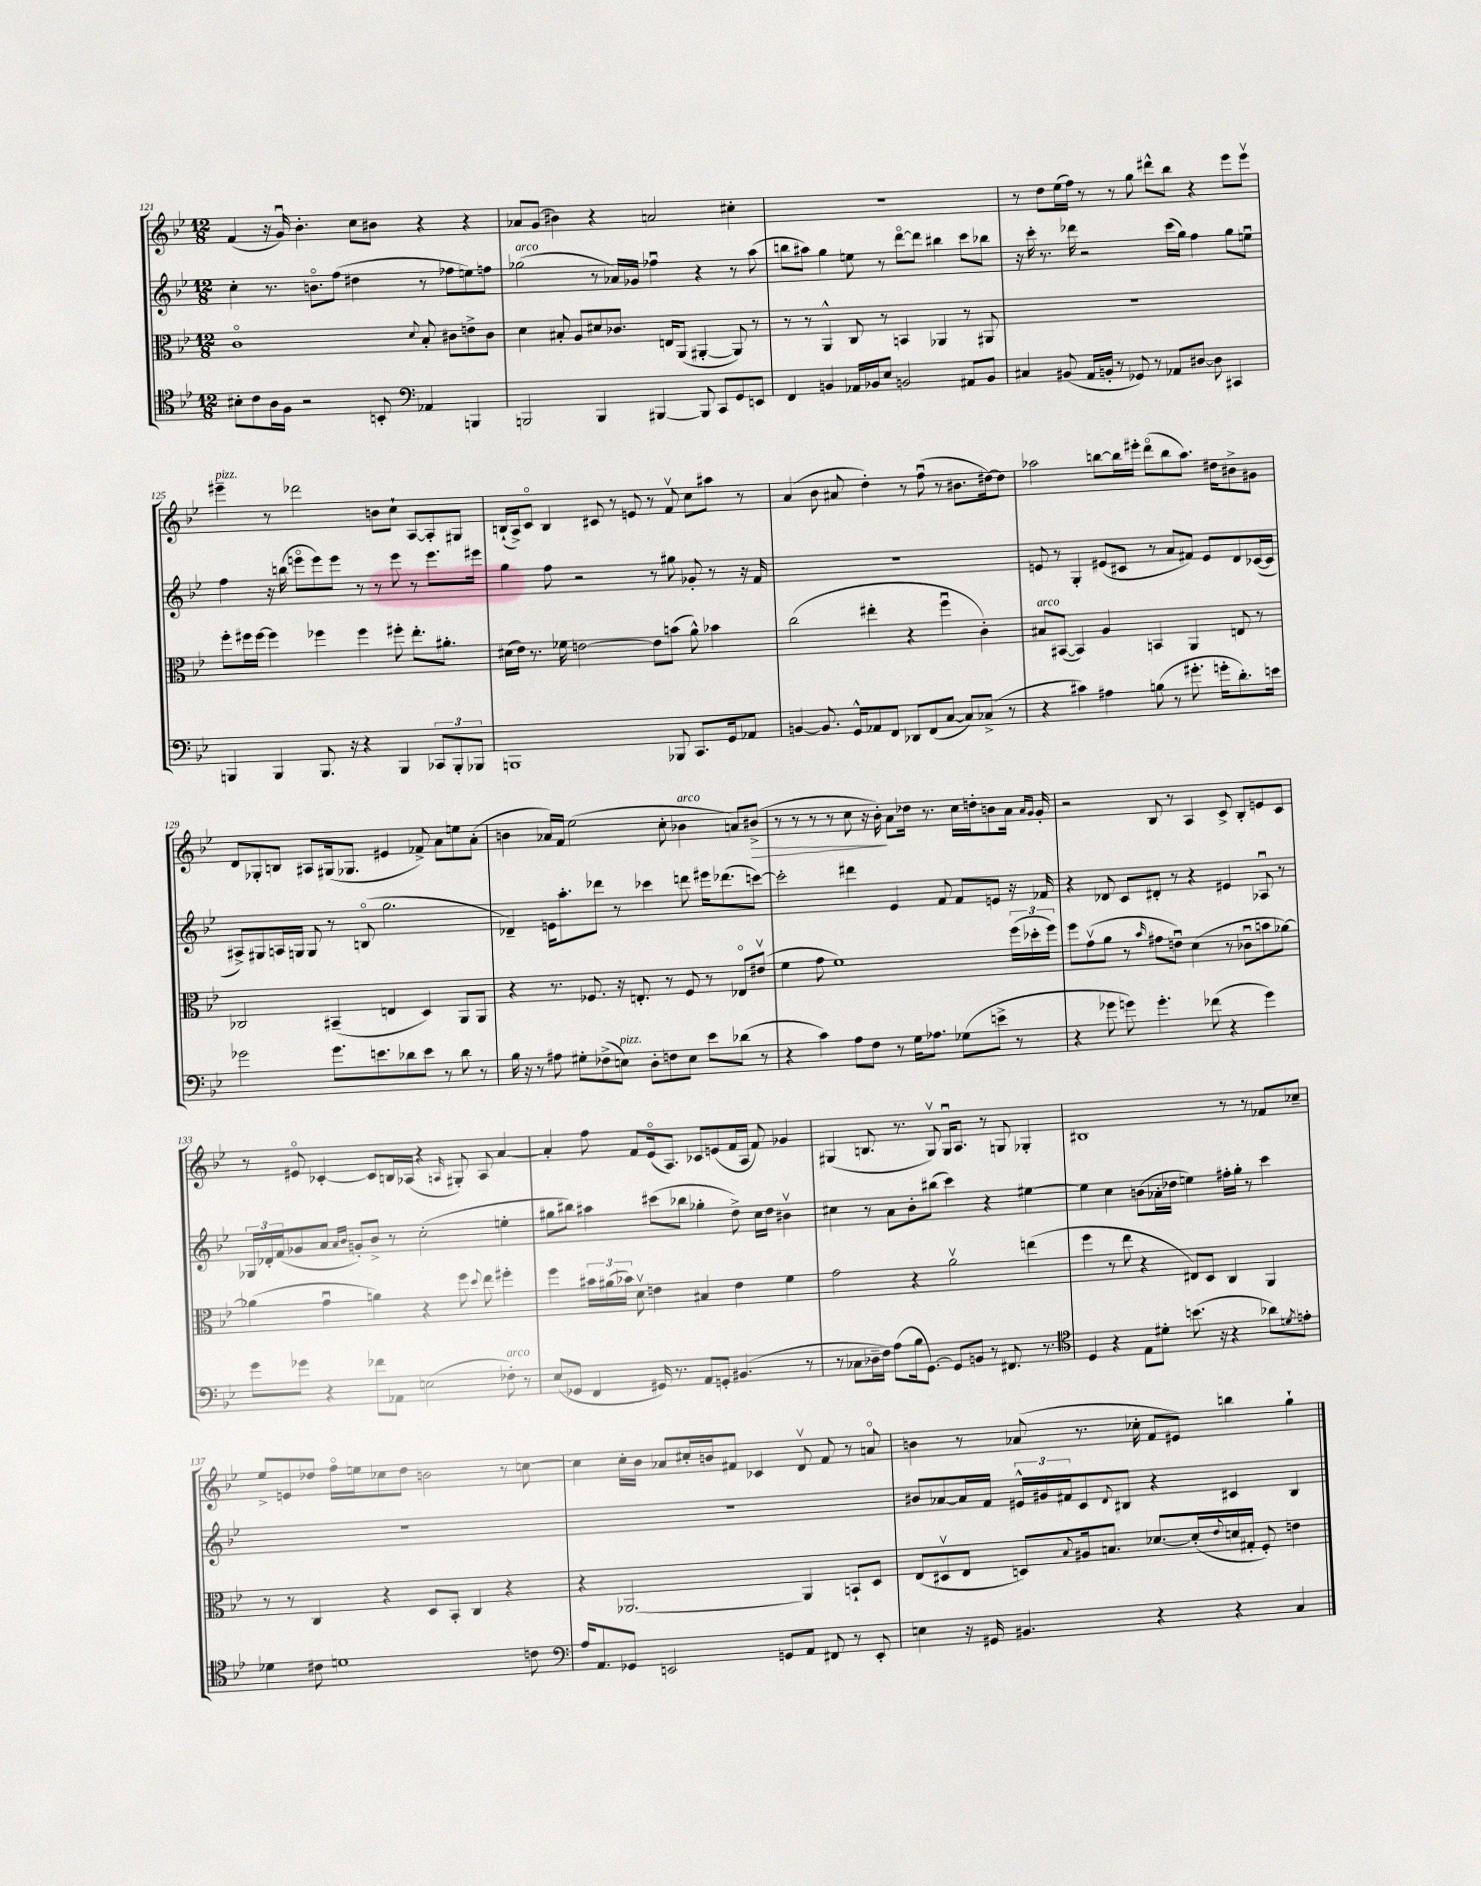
<<
\new StaffGroup <<
\new Staff = "s0" {
    \clef treble \key bes \major \numericTimeSignature \time 12/8
    f'4( r16 g'16\downbow) bes'4.-. c''8 bis'8 r4 r4 |
    aes'8 g'8( bis'4) r4 a'2 cis''4-. |
    R1. |
    r8 d''8 ees''16( f''16) r8 r8 g''8 dis'''8-^ bes''8 r4 ees'''8 ees'''8\upbow |
    eis'''4--^\markup { \italic "pizz." } r8 des'''2 b'8 c''8-! a8~ a8-. gis8 |
    b16-!( a16->) c'8\flageolet b4 cis'8 r8 e'8 r8 f'8\upbow c''8 ais''8 r8 |
    a'4( bes'8 ais'8 d''4-.) r8 f''8\downbow( r8 bis'8. dis''16~) dis''8 |
    aes''2 b''8~ b''16 eis'''16-. d'''8\flageolet( b''8 aes''8.) dis''16 bis'8-> gis'8 |
    d'8 ges8-. b8 ais8 gis16( ges8. eis'4 fes'8->) a'8 e''8 a'8-.( |
    b'4 aes'16) f'16 ees''2( c''8-. bes'4^\markup { \italic "arco" } a'8) bis'8->\>( |
    r8 r8 r8 r8 c''8 r16 bes'16-.\!) a'8 des''16 r8. c''16 d''16-. b'8 a'16 \grace { a'16 g'16 } g'16-. |
    r2 bes8 r8 a4 c'8-> bes8-. e'8 c'8 |
    r8 eis'8\flageolet ces'4~-. ces'8 b16 aes16( r4 \grace { a16 } gis8-.) a8 a'4~ |
    a'4-. f''8 f'8 ees'16\flageolet( a8.) ces'8 e'8( f'16 a16 f'8) ges'4 |
    gis4( b8. r8. gis8\upbow) gis16\downbow a8. r8 g8 ges4-. |
    bis1 r8 r8 fes'8 ces''8-- |
    ees''8-> e'8 des''8 f''16\flageolet e''16 ces''8 des''8 b'2 r8 c''8~ |
    c''4 c''16-. bes'16 aes'8 cis''16-. b'16 fis'8 ces'4 d'8\upbow fis'8 r8 a'8\flageolet |
    b'4 r8 aes'8( r8. ces''16-. f'8 eis'8) b''4 g''4-! \bar "|." |
}
\new Staff = "s1" {
    \clef treble \key bes \major \numericTimeSignature \time 12/8
    c''4-. r8. b'8.\flageolet f''8( dis''4 r8 fes''8 e''8) f''8 |
    ges''2^\markup { \italic "arco" }( r8 aes'16) ges'16 fes''4\downbow r4 r8 a''8( |
    b''8 ais''8) g''4 e''8 r8 d'''8~\flageolet d'''8 bis''4 c'''8 bes''8 |
    r16 c'''16-. r8. des'''16 r2 c'''16( g''16) f''4 g''8 e''8\downbow |
    f''4 r16 b''16( e'''8\flageolet e'''8) e'''8 r8 r8 e'''8 r8 e'''8. eis'''16 |
    g''4 f''8 r2 r8 gis''8 ges'8-. r8 r16 f'16 |
    R1. |
    e'8 r8 g4-. eis'8( cis'8 r8 a'8 fis'8) eis'8 d'8 ces'16~( ces'16 |
    ais8->) gis8 a16 g16 g8 r8 b8\flageolet( g''2. |
    des'4--) e'16 a''8.-. des'''8 r8 ces'''4 d'''8 eis'''16 des'''8.( c'''8~) |
    c'''2-. dis'''4 ees'4 f'8 f'8 e'8 r16 fes'16 |
    r4 des'8 c'8 dis'8-. r8 r4 eis'4 aes8\downbow r8 |
    \tuplet 3/2 { ges16 des'16-. f'16( } ges'8 a'8 \grace { a'16 bes'16 } g'8-.) bes'8-> r8 c''2-.( e''4-. |
    gis''8 bis''8) ais''4 cis'''8( bes''8 ges''4-. d''8->) c''16 d''16 bis'4\upbow |
    cis''4 r8 a'8 bes'8-. bis''8( c'''4) r4 eis''4~ |
    eis''4 c''4 b'8( aes'16-. des''16 e''4) fis''16-. g''16-. r8 c'''4 |
    R1. |
    R1. |
    bis'8 aes'8~ aes'16 f'16 \tuplet 3/2 { eis'16-^ gis'16 fis'16 } c'8 \appoggiatura { d'8 } bis8 r4 cis'4 bis4 \bar "|." |
}
\new Staff = "s2" {
    \clef alto \key bes \major \numericTimeSignature \time 12/8
    c'1\flageolet \appoggiatura { d'8 } bes8-. cis'8 e'8-> cis'8 |
    d'4 bis8-. a8 dis'8 ces'8. e16 a,8( ais,4~-. ais,8) r8 |
    r8 r8 a,4-^ c8 r8 b,4 aes,4 r8 ais,8 |
    R1. |
    f''8-. fis''16 fis''16~ fis''4 fes''4 fes''4 fis''8-. ees''8.-. ais'8.-. |
    dis'16( ees'16) r8. fes'16 e'2~ e'8 b'8( a'8-^) bes'4 |
    c''2( eis''4-. r4 f''4\downbow c'4-.) |
    bis8^\markup { \italic "arco" } bis,8~( bis,4) a4 b,4 a,4 e8 r8 |
    ces2 bis,4--( e4 d4) a,8 a,8 |
    r4 r8. fes8. r16 e8.-. r8 fes8 r8 ees8\flageolet eis'8\upbow( |
    f'4 g'8 f'1) \tuplet 3/2 { f''16( des''16-. f''16) } |
    f''8 g'8\upbow( a'8 r8 \grace { bes'16 } gis'8 e'8\downbow) d'4( r8 ces'8\downbow b'8 aes'8~) |
    aes'4( g'4\downbow a'4) r4 f''8 \appoggiatura { d''8 } ees''8 fis''4-. |
    f''4 \tuplet 3/2 { bis'16 ais'16( bes'16) } d'8\upbow e'4 bis4 e'4 f'4 |
    g'2 r4 a'2\upbow e''4( |
    f''4 r8 ees''8 r4 eis8) d8 c4 a,4 |
    r8 r8 c4 r4 d8 bes,8-. c4 r4 |
    r4 aes,2.~ aes,4 b,8-! d8 |
    ees8( dis8\upbow ees8 d8) \appoggiatura { bes8 } ais16 b8. des'8.~ des'16-.( \appoggiatura { ees'8 } d'16 gis16-. f8-.) e'4 \bar "|." |
}
\new Staff = "s3" {
    \clef tenor \key bes \major \numericTimeSignature \time 12/8
    bis8-. c'8 a16 f16 r2 b,8-. \clef bass aes,4 b,,4 |
    b,,2 b,,4 bis,,4~ bis,,8 c,8 g,8 e,8 |
    f,4 b,4 aes,16 bes,16 ees8 b,2 ais,8 b,8 |
    cis4 bis,8( a,16 b,16-. r8 ges,8) r8 aes,8 dis8~ dis8 cis,4 |
    b,,4 b,,4 b,,8. r16 r4 b,,4 \tuplet 3/2 { ces,8 b,,8-. bes,,8 } |
    b,,1 bes,,8 c,8. g,16 aes,8 |
    b,4~ b,8. g,16-^ aes,8 f,8 des,8 f,8( c8~ c8) ces8->( r8 |
    r4 cis'4) ais4 b8( r8 gis'8.-. g'16-. d'8.-.) e'16 |
    ges'2 ges'8. e'8. des'8 e'8 r8 des'8 r8 |
    bes16 r16 r8 ais8 gis8-. fes8->( e8^\markup { \italic "pizz." }) d8-. f8 e8 ees'8 des'8( r8 |
    r4 c'4) a8 f8 r8 g16 aes8. ges8( e'8-> r8 |
    r4 ges'8 g'8) g'4.-. fes'8( r4 g'4) |
    g'8 ges'8 r4 fes'8 aes,8 e2( fes8-.^\markup { \italic "arco" }) r8 |
    ees8( ges,8 f,4 gis,16) r8. a,8 g,8-. bis,4.( r8 |
    r8 ces8 des16-- f16) a8( bes16 g,8.~) g,8 b,8 r8 fis,8. r8. |
    \clef tenor d4 r4 ees8 dis'8-. b'8.( r16 r4 aes'8) \acciaccatura { d'8 } e'8-. |
    des'4 cis'8 d'1 c'8 |
    \clef bass a16 a,8. ges,8 e,2 g,8 a,8 fis,8 r8 e,8-. |
    e4 r16 gis,16 bis,4. r4 r4 c4 \bar "|." |
}
>>
>>
\layout { \context { \Score currentBarNumber = #121 } }
